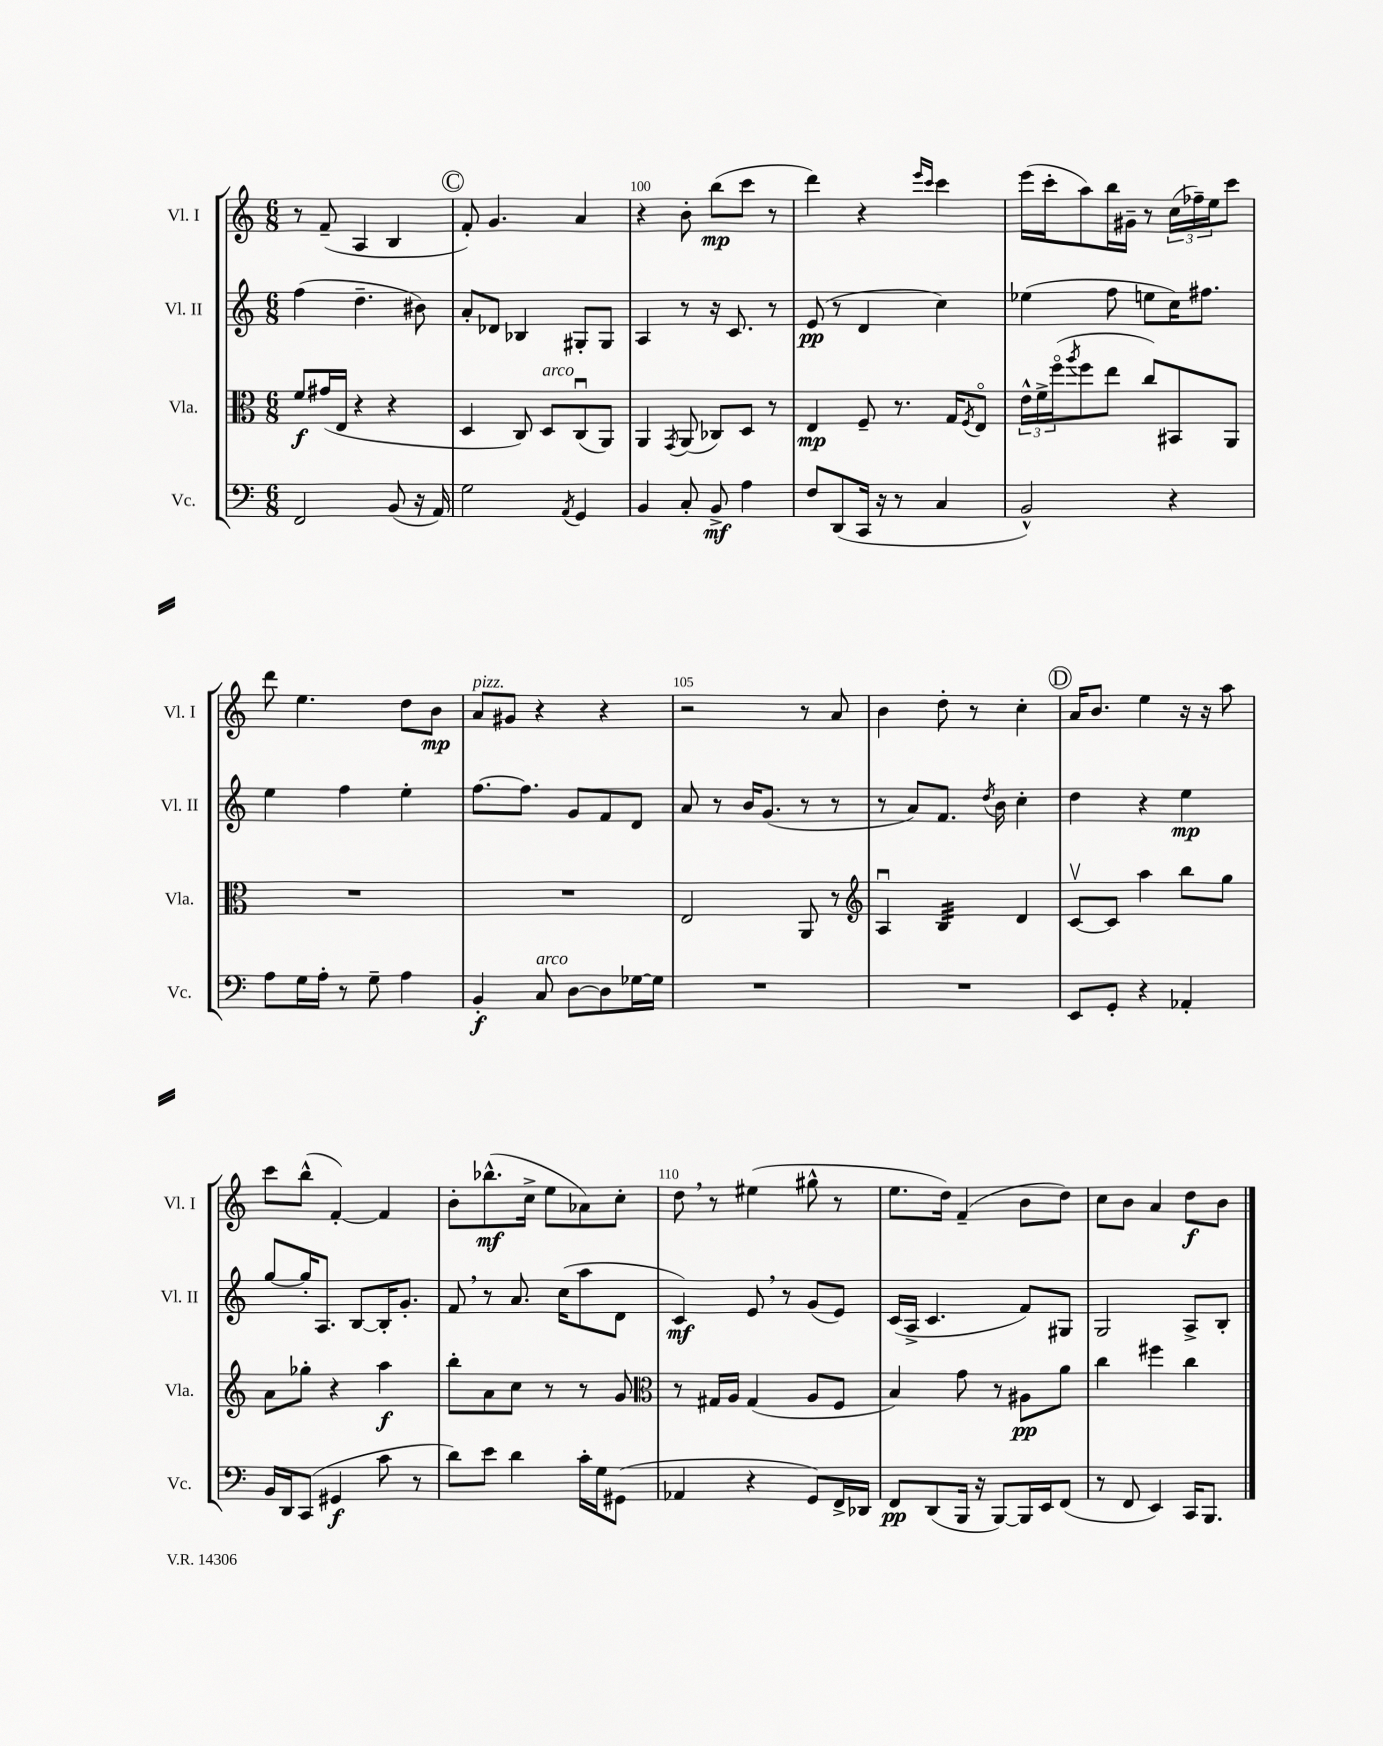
<<
\new StaffGroup <<
\new Staff = "s0" \with { instrumentName = "Vl. I" shortInstrumentName = "Vl. I" } {
    \clef treble \key c \major \numericTimeSignature \time 6/8
    r8 f'8--( a4 b4 |
    \mark \markup { \circle "C" } f'8-.) g'4. a'4 |
    r4 b'8-. b''8\mp( c'''8 r8 |
    d'''4) r4 \grace { e'''16 c'''16 } c'''4 |
    e'''16( c'''16-. a''8) b''16 gis'16-- r8 \tuplet 3/2 { c''16( fes''16--) e''16 } c'''8 |
    d'''8 e''4. d''8 b'8\mp |
    a'8^\markup { \italic "pizz." } gis'8 r4 r4 |
    r2 r8 a'8 |
    b'4 d''8-. r8 c''4-. |
    \mark \markup { \circle "D" } a'16 b'8. e''4 r16 r16 a''8 |
    c'''8 b''8-^( f'4~-.) f'4 |
    b'8-. bes''8.-^\mf( c''16-> e''8 aes'8) c''8-. |
    d''8 \breathe r8 eis''4( gis''8-^ r8 |
    e''8. d''16) f'4--( b'8 d''8) |
    c''8 b'8 a'4 d''8\f b'8 \bar "|." |
}
\new Staff = "s1" \with { instrumentName = "Vl. II" shortInstrumentName = "Vl. II" } {
    \clef treble \key c \major \numericTimeSignature \time 6/8
    f''4( d''4.-- bis'8) |
    \mark \markup { \circle "C" } a'8-. des'8 bes4 gis8-. gis8 |
    a4 r8 r16 c'8. r8 |
    e'8\pp( r8 d'4 c''4) |
    ees''4( f''8 e''8 c''16) fis''8. |
    e''4 f''4 e''4-. |
    f''8.~ f''8. g'8 f'8 d'8 |
    a'8 r8 b'16 g'8.( r8 r8 |
    r8 a'8) f'8. \acciaccatura { d''8 } b'16 c''4-. |
    \mark \markup { \circle "D" } d''4 r4 e''4\mp |
    g''8~ g''16-. a8. b8~ b16-. g'8.-. |
    f'8 \breathe r8 a'8. c''16( a''8 d'8 |
    c'4\mf) e'8 \breathe r8 g'8( e'8) |
    c'16( a16-> c'4. f'8) gis8 |
    g2 a8-> b8-. \bar "|." |
}
\new Staff = "s2" \with { instrumentName = "Vla." shortInstrumentName = "Vla." } {
    \clef alto \key c \major \numericTimeSignature \time 6/8
    f'8\f gis'16( e16 r4 r4 |
    \mark \markup { \circle "C" } d4 c8) d8^\markup { \italic "arco" } c8\downbow( a,8) |
    a,4 \acciaccatura { g,8 } a,8( ces8) d8 r8 |
    e4\mp f8-- r8. g16 \acciaccatura { f8 } e8\flageolet |
    \tuplet 3/2 { e'16-^ f'16-> f''16\flageolet( } \acciaccatura { a''8 } f''8 e''8 c''8) bis,8 a,8 |
    R2. |
    R2. |
    e2 a,8 r8 |
    \clef treble a4\downbow b4:32 d'4 |
    \mark \markup { \circle "D" } c'8~\upbow c'8 a''4 b''8 g''8 |
    a'8 ges''8-. r4 a''4\f |
    b''8-. a'8 c''8 r8 r8 g'8 |
    \clef alto r8 gis16 a16 gis4( a8 f8 |
    b4) g'8 r8 ais8\pp a'8 |
    c''4 fis''4 c''4 \bar "|." |
}
\new Staff = "s3" \with { instrumentName = "Vc." shortInstrumentName = "Vc." } {
    \clef bass \key c \major \numericTimeSignature \time 6/8
    f,2 b,8( r16 a,16) |
    \mark \markup { \circle "C" } g2 \acciaccatura { a,8 } g,4 |
    b,4 c8-. b,8->\mf a4 |
    f8 d,8( c,16 r16 r8 c4 |
    b,2-^) r4 |
    a8 g16 a16-. r8 g8-- a4 |
    b,4-.\f c8^\markup { \italic "arco" } d8~ d8 ges16~ ges16 |
    R2. |
    R2. |
    \mark \markup { \circle "D" } e,8 g,8-. r4 aes,4-. |
    b,16 d,16 c,8( gis,4\f c'8 r8 |
    d'8) e'8 d'4 c'16-. g16 gis,8( |
    aes,4 r4 g,8) f,16-> des,16 |
    f,8\pp d,8( b,,16 r16 b,,8~) b,,16 e,16 f,8( |
    r8 f,8 e,4) c,16 b,,8. \bar "|." |
}
>>
>>
\layout { \context { \Score currentBarNumber = #98 \override BarNumber.break-visibility = ##(#f #t #t) barNumberVisibility = #(every-nth-bar-number-visible 5) } }
